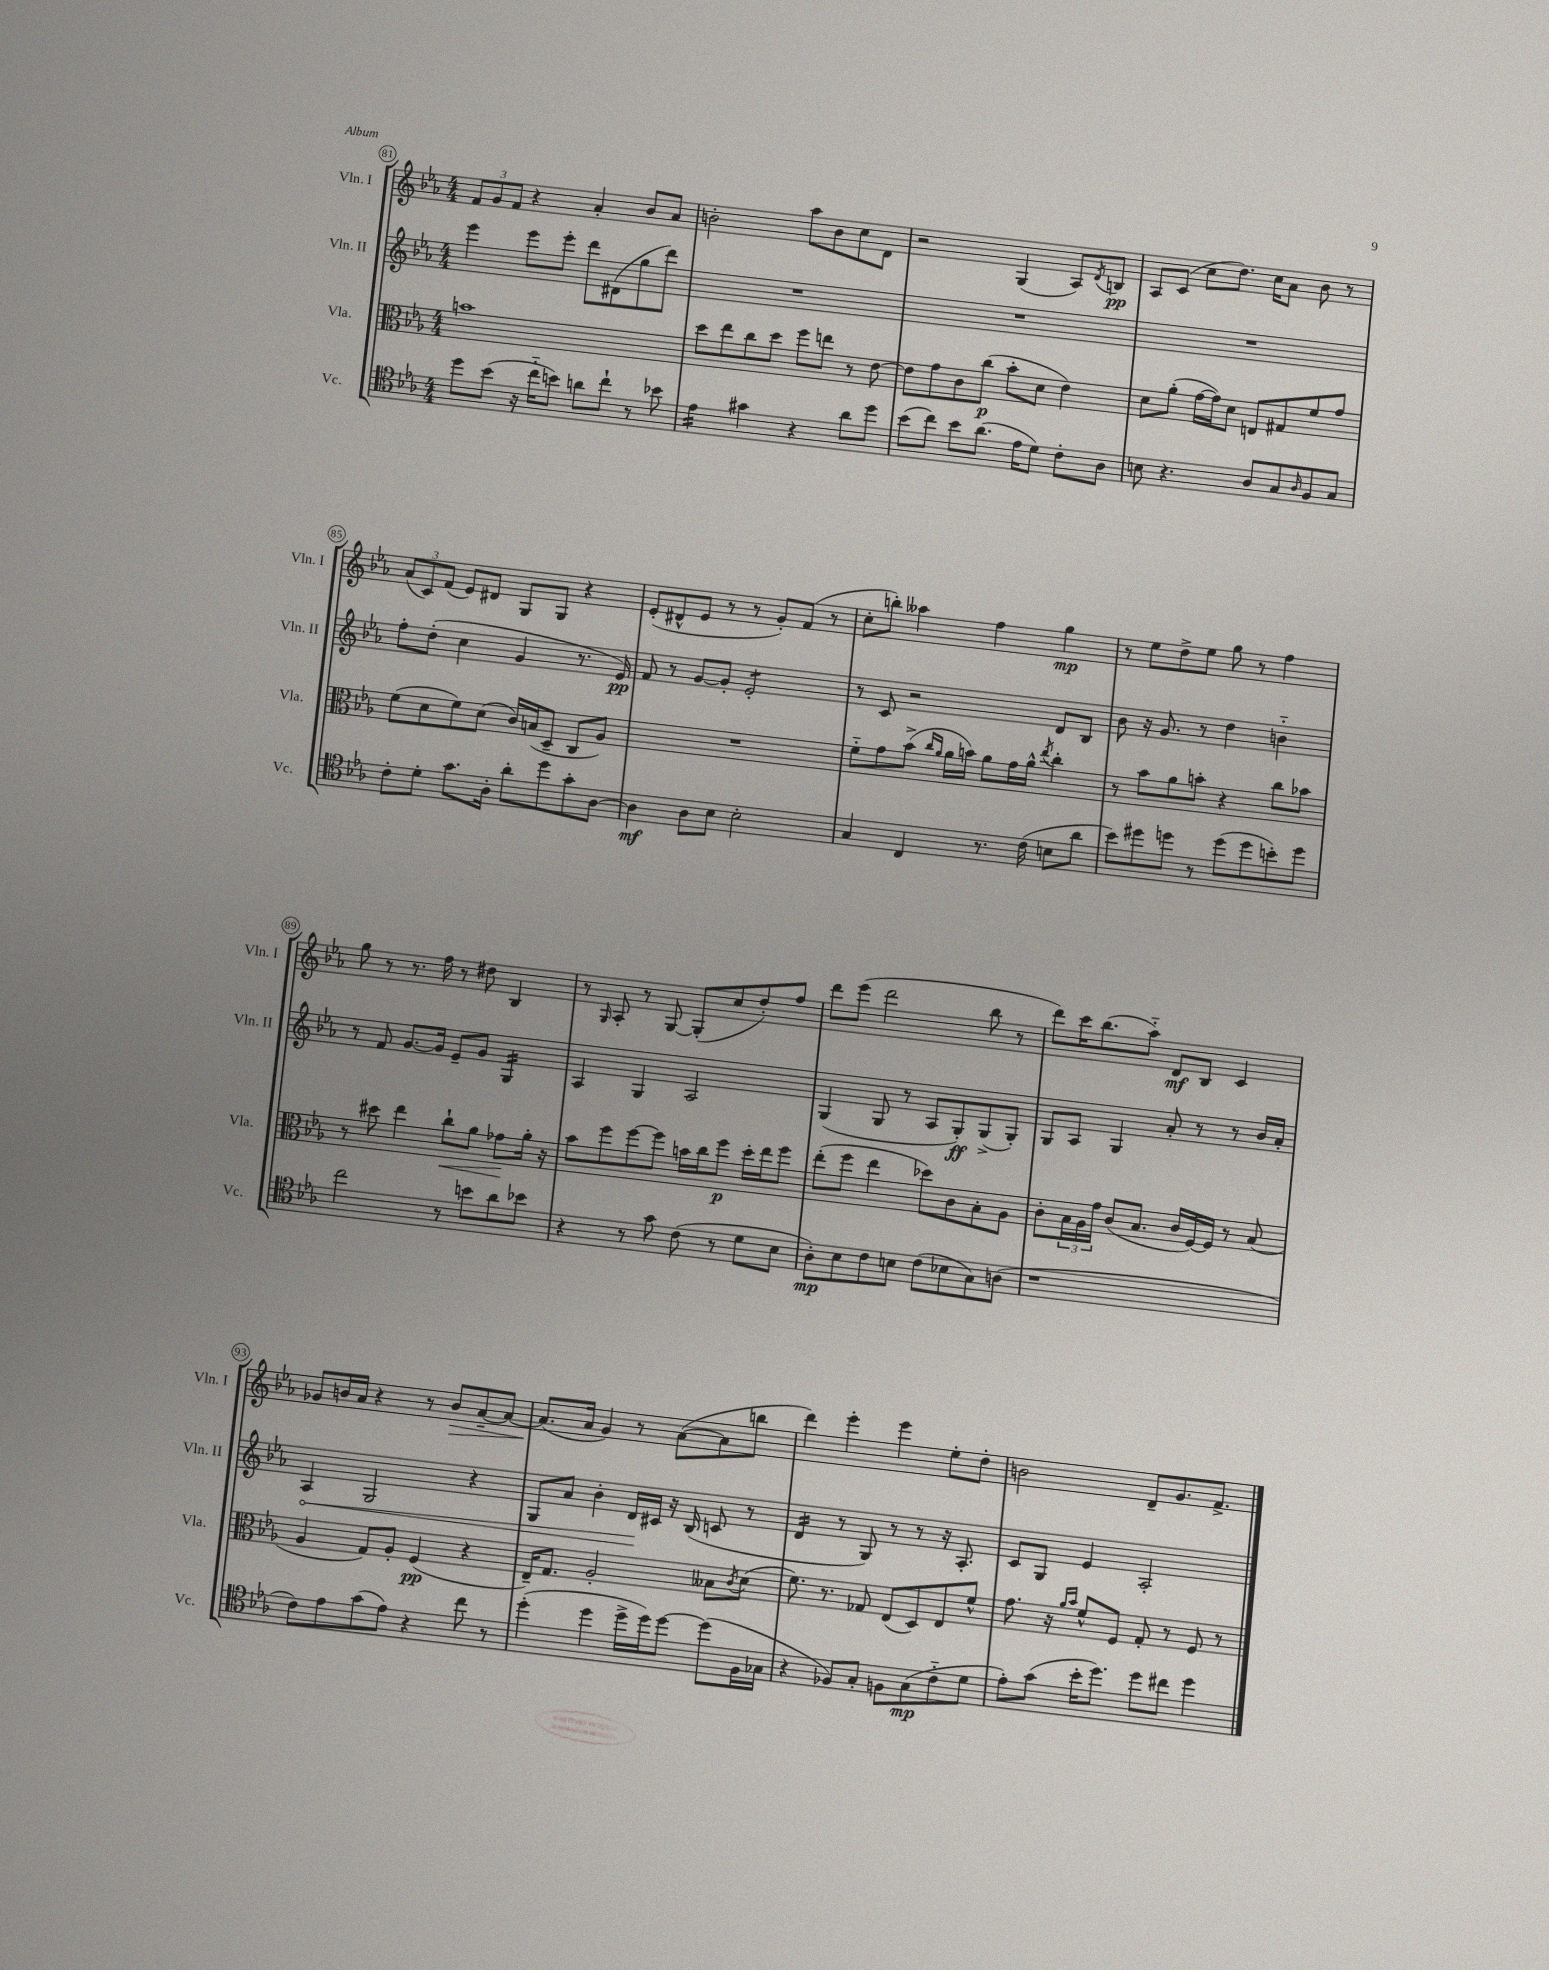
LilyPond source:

<<
\new StaffGroup <<
\new Staff = "s0" \with { instrumentName = "Vln. I" shortInstrumentName = "Vln. I" } {
    \clef treble \key ees \major \numericTimeSignature \time 4/4
    \tuplet 3/2 { f'8 g'8 f'8 } r4 aes'4-. bes'8 aes'8 |
    b'2-. aes''8 b'8 c''8 d'8 |
    r2 g4( aes8) \acciaccatura { d'8 } b8\pp |
    aes8 c'8( c''8 d''8.) c''16 aes'8 bes'8 r8 |
    \tuplet 3/2 { aes'8( c'8) f'8( } ees'8) dis'8 g8 g8 r4 |
    ees'8-.( dis'8-^ ees'8 r8 r8 g'8-.) f'8( r8 |
    c''8-. b''8-.) aeses''4 f''4 g''4\mp |
    r8 ees''8 d''8-> ees''8 g''8 r8 f''4 |
    g''8 r8 r8. f''16 r8 dis''8 bes4 |
    r8 \grace { g16 } aes8-. r8 g8~ g8-.( c''8 d''8-.) f''8 |
    d'''8 ees'''8( d'''2 bes''8 r8 |
    d'''8) c'''16 bes''8.( aes''8-_) d'8\mf bes8 c'4 |
    ges'8 b'16 aes'16 r4 r8 b'8\> aes'8~-- aes'8~ |
    aes'8.\!( aes'16 g'4) r8 aes'8~( aes'8 b''8 |
    d'''4) ees'''4-. ees'''4 ees''8-. d''8-. |
    b'2 d'8-- g'8. f'8.-> \bar "|." |
}
\new Staff = "s1" \with { instrumentName = "Vln. II" shortInstrumentName = "Vln. II" } {
    \clef treble \key ees \major \numericTimeSignature \time 4/4
    ees'''4 ees'''8 ees'''8-. d'''8 dis'8( g''8 d'''8) |
    R1 |
    R1 |
    R1 |
    f''8-. d''8-.( c''4 g'4 r8. ees'16\pp) |
    f'8 r8 g'8~ g'8-. ees'2:8-. |
    r8 c'8 r2 d'8 bes8 |
    bes'8 r16 g'8. r8 d''4 b'4-_ |
    r8 f'8 g'8.~ g'16 ees'8-- g'8 g4:16 |
    aes4 g4 aes2 |
    g4( g8 r8 aes8 g8-.\ff) g8->( g8-.) |
    g8 aes8 g4 aes'8-. r8 r8 bes'16 aes'16-. |
    \once \override Hairpin.circled-tip = ##t aes4\< g2 r4 |
    g8 aes'8 bes'4-. d'16\! cis'16 r16 bes16( c'8 r8 |
    d'4:16 r8 g8) r8 r8 r16 aes8.-. |
    c'8 g8 ees'4 aes2-. \bar "|." |
}
\new Staff = "s2" \with { instrumentName = "Vla." shortInstrumentName = "Vla." } {
    \clef alto \key ees \major \numericTimeSignature \time 4/4
    b'1 |
    d''8 ees''8 c''8 d''8 f''8 e''8 r8 ees'8~ |
    ees'8 g'8 c'8 c''8\p( bes'8-. d'8 ees'4) |
    d'8 aes'8-.( g'16~ g'16) d'8 e8 gis8 f'8 g'8 |
    f'8( d'8 f'8) d'8( c'16) b16( d8-- c8 aes8) |
    R1 |
    f'8-_ g'8 bes'8->( \grace { c''16 aes'16 } aes'16 b'16) aes'8 g'16 aes'16-^ \acciaccatura { ees''8 } c''4-. |
    r8 bes'8 aes'8 b'8-. r4 c''8 bes'8 |
    r8 dis''8 ees''4 c''8-!\< aes'8 ges'8\! aes'16-. r16 |
    bes'8 f''8 f''8~ f''8 b'16 c''16 f''8\p d''16-. ees''16 f''8 |
    ees''8-.( f''8 ees''4 des''8) c'8 bes8-. aes8 |
    c'8-. \tuplet 3/2 { bes16 aes16 g'16 } c'8( bes8. c'16 f16~) f16 r8 bes8( |
    aes4 g8) aes8-. f4\pp( r4 |
    ees16--) g8. aes2-. beses8 \acciaccatura { c'8 } d'8( |
    f'8.) r8. ges8 ees8( d8) ees8 f'8-^ |
    g'8. r16 \grace { aes'16 bes'16 } f'8-^ f8 g8-. r8 f8 r8 \bar "|." |
}
\new Staff = "s3" \with { instrumentName = "Vc." shortInstrumentName = "Vc." } {
    \clef tenor \key ees \major \numericTimeSignature \time 4/4
    d''8 bes'8( r16 c''16-_ b'8) a'8 c''8-! r8 bes'8 |
    ees'4:16 gis'4 r4 aes'8 d''8 |
    bes'8( c''8) bes'8 aes'8.( ees'16 d'8) c'8-. aes8 |
    b8 r4. aes8 g8 \grace { aes16 } f8 g8 |
    c'8-. d'8-. g'8. aes16-. aes'8-. d''8 g'8-. aes8~ |
    aes4\mf aes8 bes8 bes2-. |
    g4 c4 r8. c'16( b8 aes'8 |
    bes'8) dis''8 d''8 r8 d''8( d''8 b'8-.) d''8 |
    c''2 r8 b'8 aes'8 bes'8 |
    r4 r8 g'8 c'8( r8 d'8 bes8 |
    aes8-.\mp) bes8 c'8 b8 c'8( bes8 g8) a8( |
    r1 |
    c'8) ees'8 g'8( ees'8) r4 c''8 r8 |
    d''4-.( d''4 d''16-> d''16) d''8~ d''8( f16 ges16 |
    r4 fes8) g8-. f8 g8\mp( c'8-_ d'8 |
    ees'8-.) g'8( bes'16-. d''8.) d''8 cis''8 d''4 \bar "|." |
}
>>
>>
\layout { \context { \Score currentBarNumber = #81 \override BarNumber.stencil = #(make-stencil-circler 0.1 0.3 ly:text-interface::print) } }
